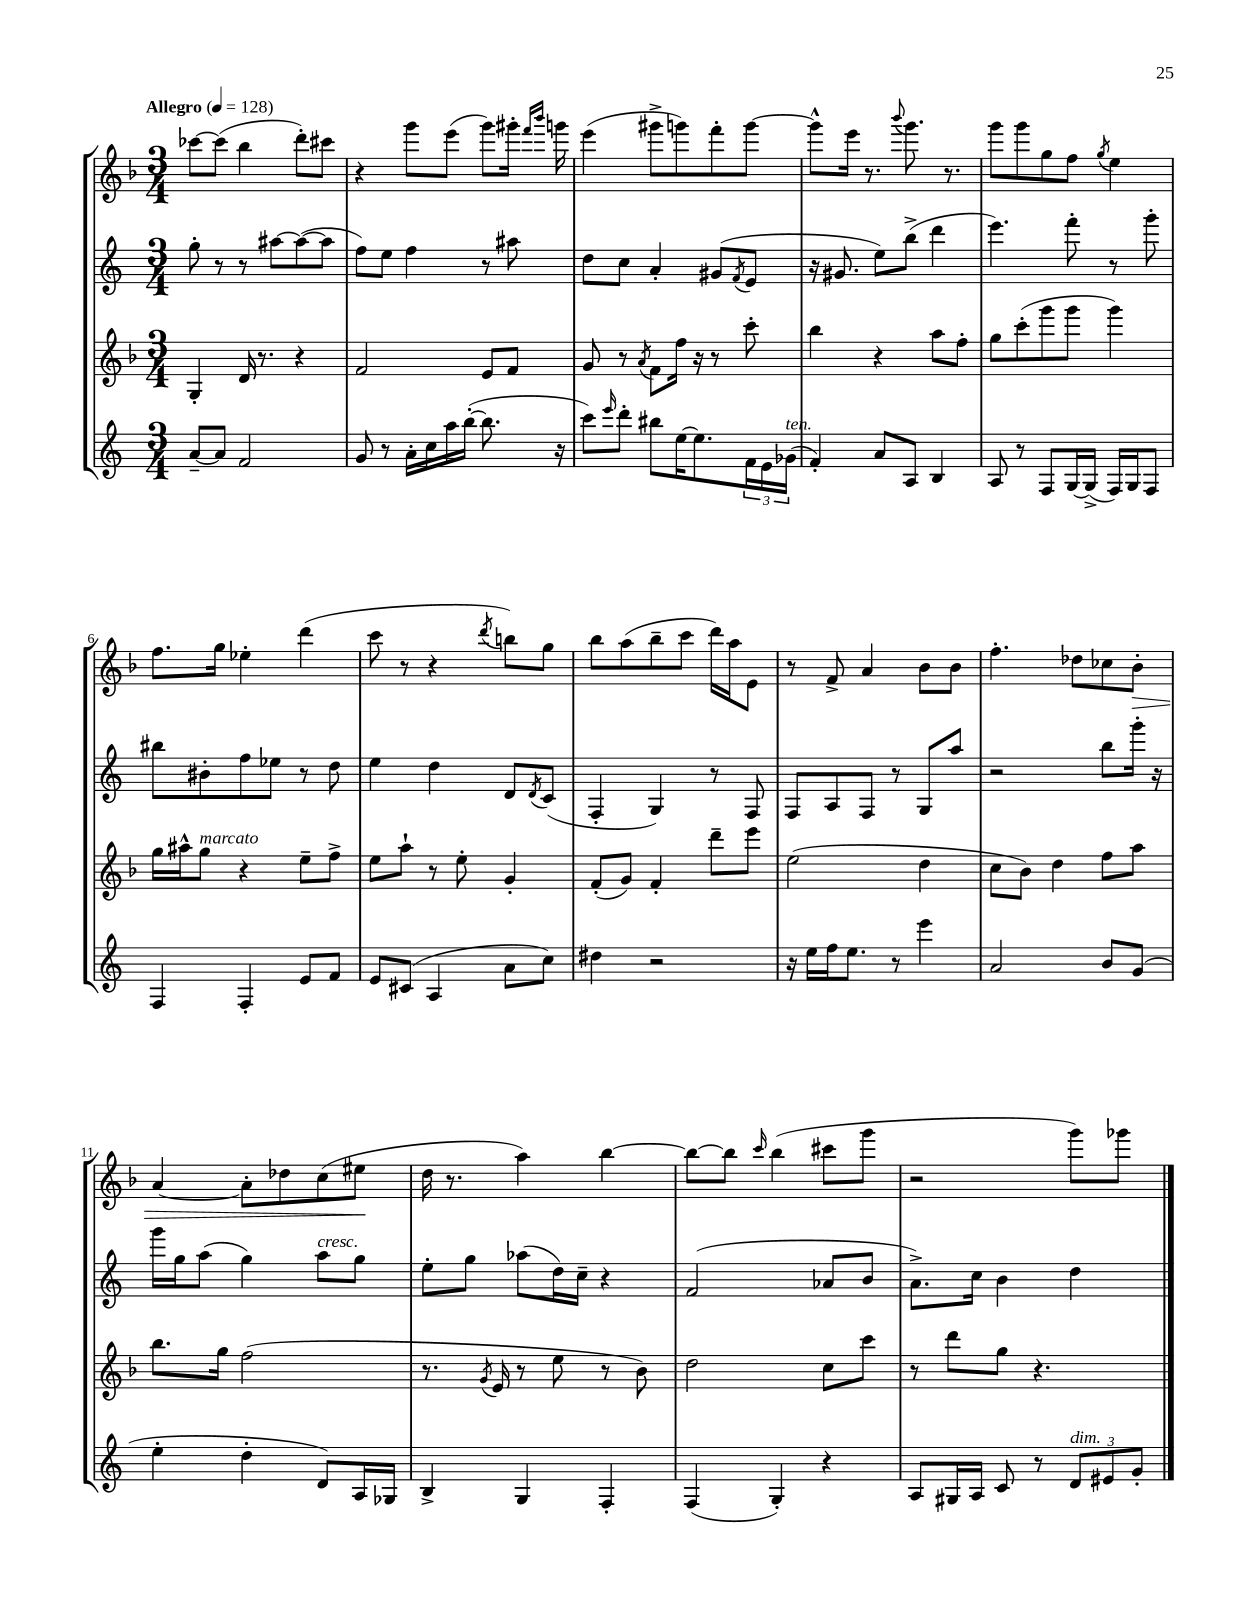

**kern	**kern	**kern	**kern
*staff4	*staff3	*staff2	*staff1
*clefG2	*clefG2	*clefG2	*clefG2
*k[]	*k[b-]	*k[]	*k[b-]
*M3/4	*M3/4	*M3/4	*M3/4
*MM128	*MM128	*MM128	*MM128
[8a~/L	4G'/	8gg'\	[8ccc-\L
8a/]J	.	8r	(8ccc-\]J
2f/	16d/	8r	4bb-\
.	8.r	.	.
.	.	[8aa#\L	.
.	4r	(8aa#\_	8ddd'\L)
.	.	8aa#\]J	8ccc#\J
=	=	=	=
8g/	2f/	8ff\L)	4r
8r	.	8ee\J	.
16a'\LL	.	4ff\	8ggg\L
16cc\	.	.	.
16aa\	.	.	(8eee\J
([16bb'\JJ	.	.	.
8.bb\]	8e/L	8r	8ggg\L)
.	8f/J	8aa#\	16ggg#'\Jk
.	.	.	16qqfff/LL
.	.	.	16qqbbb-/JJ
16r	.	.	16ggg\
=	=	=	=
8ccc\L)	8g/	8dd\L	(4eee\
16qqeee/	.	.	.
8ddd'\J	8r	8cc\J	.
.	8qa/	.	.
8bb#\L	8f\L	4a'/	8ggg#^\L
[16ee\K	16ff\Jk	.	8ggg\)
8.ee\]	16r	.	.
.	8r	(8g#/L	8fff'\
.	.	8qf/	.
24f\L	8ccc'\	8e/J	[8ggg\J
24e\	.	.	.
(24g-\JJ	.	.	.
=	=	=	=
4f'/)	4bb-\	16r	8ggg^^\]L
.	.	8.g#/	.
.	.	.	16eee\Jk
.	.	.	8.r
8a/L	4r	8ee\L)	.
.	.	.	8qqbbb-/
8A/J	.	(8bb^\J	8.ggg\
4B/	8aa\L	4ddd\	.
.	.	.	8.r
.	8ff'\J	.	.
=	=	=	=
8A/	8gg\L	4.eee\)	8ggg\L
8r	(8ccc'\	.	8ggg\
8F/L	8ggg\	.	8gg\
[16G/L	8ggg\J	8fff'\	8ff\J
(16G^/]JJ	.	.	.
.	.	.	8qgg/
16F/LL)	4ggg\)	8r	4ee\
16G/J	.	.	.
8F/J	.	8ggg'\	.
=	=	=	=
4F/	16gg\LL	8bb#\L	8.ff\L
.	16aa#^^\J	.	.
.	8gg\J	8b#'\	.
.	.	.	16gg\Jk
4F'/	4r	8ff\	4ee-'\
.	.	8ee-\J	.
8e/L	8ee~\L	8r	(4ddd\
8f/J	8ff^\J	8dd\	.
=	=	=	=
8e/L	8ee\L	4ee\	8ccc\
(8c#/J	8aa`\J	.	8r
4A/	8r	4dd\	4r
.	8ee'\	.	.
.	.	.	8qddd/
8a\L	4g'/	8d/L	8bb\L)
.	.	8qd/	.
8cc\J)	.	(8c/J	8gg\J
=	=	=	=
4dd#\	(8f'/L	4F'/	8bb-\L
.	8g/J)	.	(8aa\
2r	4f'/	4G/)	8bb-~\
.	.	.	8ccc\J
.	8ddd~\L	8r	16ddd\LL)
.	.	.	16aa\J
.	8eee\J	8F/	8e\J
=	=	=	=
16r	(2ee\	8F/L	8r
16ee\LL	.	.	.
16ff\J	.	8A/	8f^/
8.ee\J	.	.	.
.	.	8F/J	4a/
8r	.	8r	.
4eee\	4dd\	8G/L	8b-\L
.	.	8aa/J	8b-\J
=	=	=	=
2a/	8cc\L	2r	4.ff'\
.	8b-\J)	.	.
.	4dd\	.	.
.	.	.	8dd-\L
8b/L	8ff\L	8bb\L	8cc-\
(8g/J	8aa\J	16ggg'\Jk	8b-'\J
.	.	16r	.
=	=	=	=
4ee'\	8.bb-\L	16ggg\LL	[4a/
.	.	16gg\J	.
.	.	(8aa\J	.
.	16gg\Jk	.	.
4dd'\	(2ff\	4gg\)	8a'\]L
.	.	.	8dd-\
8d/L)	.	8aa\L	(8cc\
16A/L	.	8gg\J	8ee#\J
16G-/JJ	.	.	.
=	=	=	=
4B^/	8.r	8ee'\L	16dd\
.	.	.	8.r
.	.	8gg\J	.
.	8qg/	.	.
.	16e/	.	.
4G/	8r	(8aa-\L	4aa\)
.	8ee\	16dd\L)	.
.	.	16cc~\JJ	.
4F'/	8r	4r	[4bb-\
.	8b-\)	.	.
=	=	=	=
(4F/	2dd\	(2f/	8bb-\_L
.	.	.	8bb-\]J
.	.	.	16qqccc/
4G'/)	.	.	(4bb-\
4r	8cc\L	8a-/L	8ccc#\L
.	8ccc\J	8b/J	8ggg\J
=	=	=	=
8A/L	8r	8.a^\L)	2r
16G#/L	8ddd\L	.	.
16A/JJ	.	16cc\Jk	.
8c/	8gg\J	4b\	.
8r	4.r	.	.
12d/L	.	4dd\	8ggg\L)
12e#/	.	.	.
.	.	.	8ggg-\J
12g'/J	.	.	.
==	==	==	==
*-	*-	*-	*-
